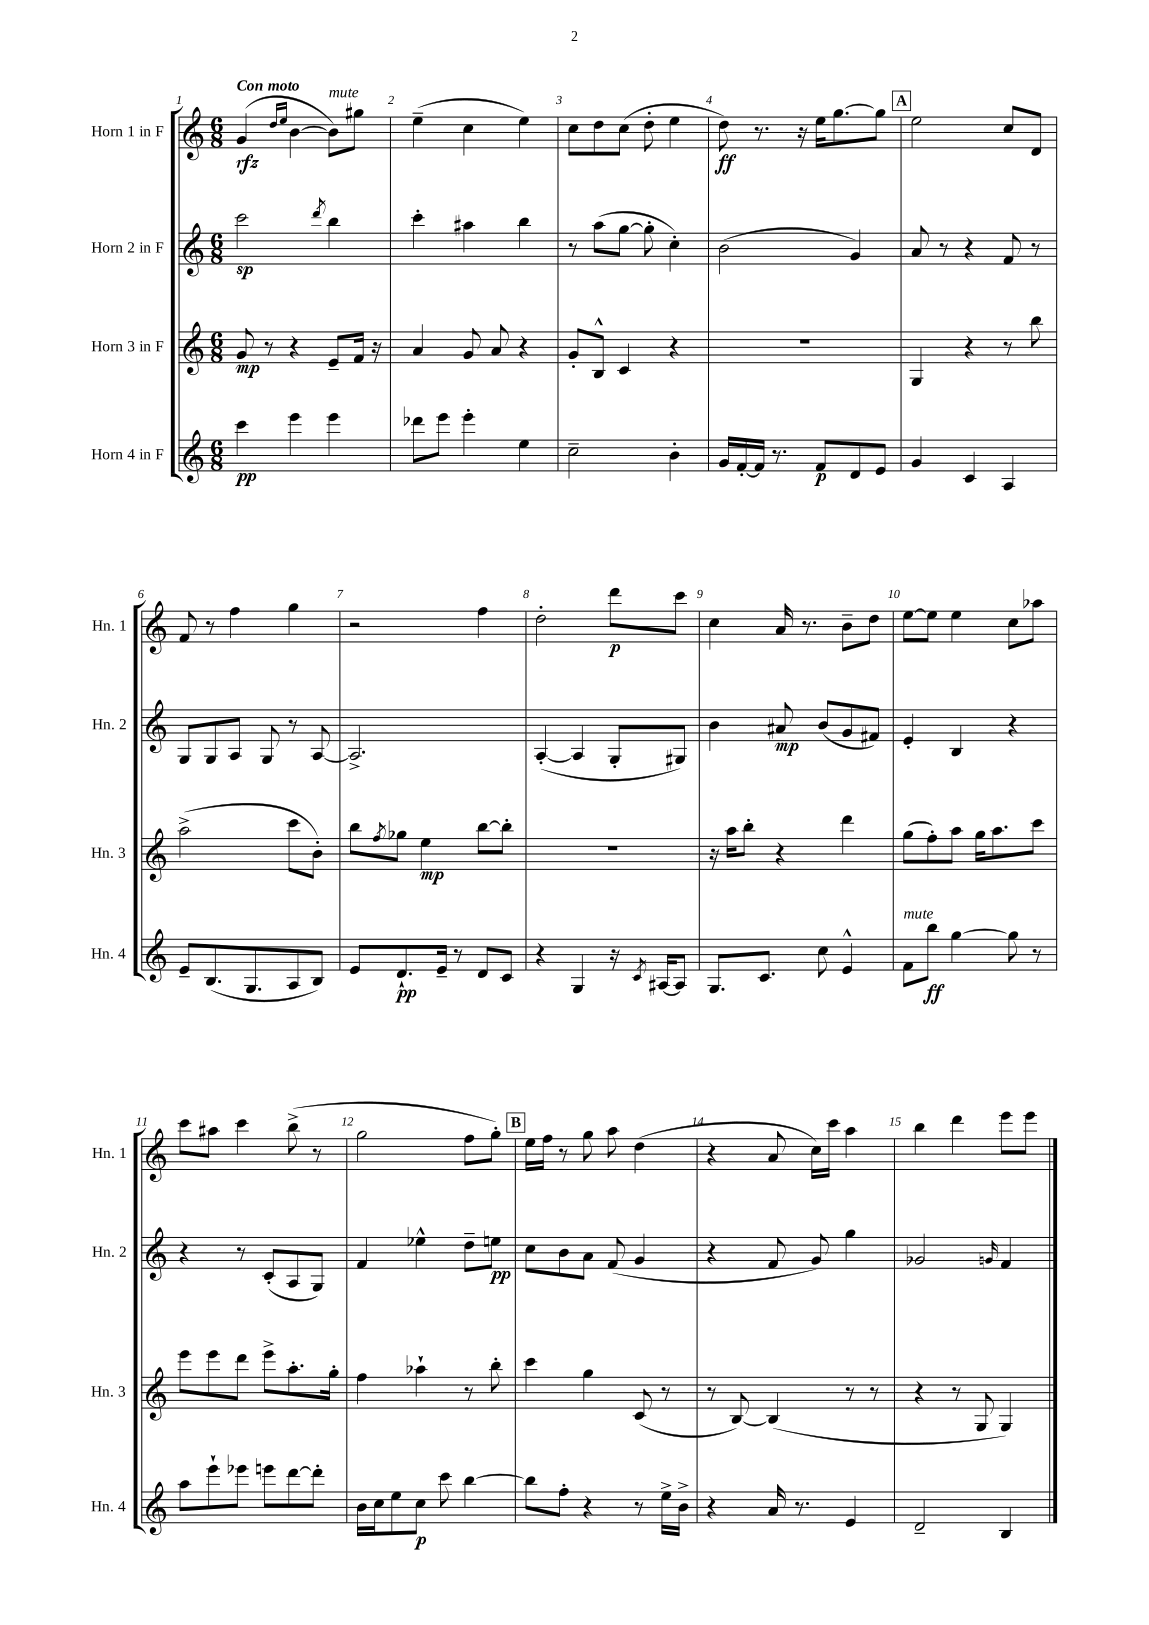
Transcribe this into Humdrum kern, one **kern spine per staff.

**kern	**dynam	**kern	**dynam	**kern	**dynam	**kern	**dynam
*part4	*part4	*part3	*part3	*part2	*part2	*part1	*part1
*staff4	*staff4	*staff3	*staff3	*staff2	*staff2	*staff1	*staff1
*I"Horn 4 in F	*	*I"Horn 3 in F	*	*I"Horn 2 in F	*	*I"Horn 1 in F	*
*I'Hn. 4	*	*I'Hn. 3	*	*I'Hn. 2	*	*I'Hn. 1	*
*clefG2	*	*clefG2	*	*clefG2	*	*clefG2	*
*k[]	*	*k[]	*	*k[]	*	*k[]	*
*M6/8	*	*M6/8	*	*M6/8	*	*M6/8	*
=1	=1	=1	=1	=1	=1	=1	=1
!	!	!	!	!	!	!LO:TX:a:B:t=Con moto	!
4ccc\	pp	8g/	mp	2ccc\	sp	(4g/	rfz
.	.	8r	.	.	.	.	.
.	.	.	.	.	.	16qqdd/LL	.
.	.	.	.	.	.	16qqee/JJ	.
4eee\	.	4r	.	.	.	[4b\	.
.	.	.	.	8qddd/	.	.	.
!	!	!	!	!	!	!LO:TX:a:i:t=mute	!
4eee\	.	8e~/L	.	4bb\	.	8b\L])	.
.	.	16f/Jk	.	.	.	8gg#X\J	.
.	.	16r	.	.	.	.	.
=2	=2	=2	=2	=2	=2	=2	=2
8ddd-X\L	.	4a/	.	4ccc'\	.	(4ee~\	.
8eee\J	.	.	.	.	.	.	.
4eee'\	.	8g/	.	4aa#X\	.	4cc\	.
.	.	8a/	.	.	.	.	.
4ee\	.	4r	.	4bb\	.	4ee\)	.
=3	=3	=3	=3	=3	=3	=3	=3
2cc~\	.	8g'/L	.	8r	.	8cc\L	.
.	.	8B^^/J	.	(8aa\L	.	8dd\	.
.	.	4c/	.	[8gg\J	.	(8cc\J	.
.	.	.	.	8gg'\]	.	8dd'\	.
4b'\	.	4r	.	4cc'\)	.	4ee\	.
=4	=4	=4	=4	=4	=4	=4	=4
16g/LL	.	2.r	.	(2b\	.	8dd\)	ff
[16f'/	.	.	.	.	.	.	.
16f/JJ]	.	.	.	.	.	8.r	.
8.r	.	.	.	.	.	.	.
.	.	.	.	.	.	16r	.
8f/L	p	.	.	.	.	16ee\KL	.
.	.	.	.	.	.	[8.gg\	.
8d/	.	.	.	4g/)	.	.	.
8e/J	.	.	.	.	.	8gg\J]	.
!!LO:REH:place=s1:t=A
=5	=5	=5	=5	=5	=5	=5	=5
4g/	.	4G/	.	8a/	.	2ee\	.
.	.	.	.	8r	.	.	.
4c/	.	4r	.	4r	.	.	.
4A/	.	8r	.	8f/	.	8cc/L	.
.	.	8bb\	.	8r	.	8d/J	.
!!LO:LB:g=z
=6	=6	=6	=6	=6	=6	=6	=6
8e~/L	.	(2aa^\	.	8G/L	.	8f/	.
(8.B/	.	.	.	8G/	.	8r	.
.	.	.	.	8A/J	.	4ff\	.
8.G/	.	.	.	.	.	.	.
.	.	.	.	8G/	.	.	.
8A/	.	8ccc\L	.	8r	.	4gg\	.
8B/J)	.	8b'\J)	.	[8A/	.	.	.
=7	=7	=7	=7	=7	=7	=7	=7
8e/L	.	8bb\L	.	2.A^/]	.	2r	.
.	.	8qff/	.	.	.	.	.
8.d`/	pp	8gg-X\J	.	.	.	.	.
.	.	4ee\	mp	.	.	.	.
16e~/Jk	.	.	.	.	.	.	.
8r	.	.	.	.	.	.	.
8d/L	.	[8bb\L	.	.	.	4ff\	.
8c/J	.	8bb'\J]	.	.	.	.	.
=8	=8	=8	=8	=8	=8	=8	=8
4r	.	2.r	.	([4A'/	.	2dd'\	.
4G/	.	.	.	4A/]	.	.	.
16r	.	.	.	8G'/L	.	8ddd\L	p
8qc/	.	.	.	.	.	.	.
[16A#X/KL	.	.	.	.	.	.	.
8A#/J]	.	.	.	8G#X/J)	.	8ccc\J	.
=9	=9	=9	=9	=9	=9	=9	=9
8.G/L	.	16r	.	4b\	.	4cc\	.
.	.	16aa\KL	.	.	.	.	.
.	.	8bb'\J	.	.	.	.	.
8.c/J	.	.	.	.	.	.	.
.	.	4r	.	8a#X/	mp	16a/	.
.	.	.	.	.	.	8.r	.
8cc\	.	.	.	(8b/L	.	.	.
4e^^/	.	4ddd\	.	8g/	.	8b~\L	.
.	.	.	.	8f#X/J)	.	8dd\J	.
=10	=10	=10	=10	=10	=10	=10	=10
!LO:TX:a:i:t=mute	!	!	!	!	!	!	!
8f\L	.	(8gg\L	.	4e'/	.	[8ee\L	.
8bb\J	ff	8ff'\)	.	.	.	8ee\J]	.
[4gg\	.	8aa\J	.	4B/	.	4ee\	.
.	.	16gg\KL	.	.	.	.	.
.	.	8.aa\	.	.	.	.	.
8gg\]	.	.	.	4r	.	8cc\L	.
8r	.	8ccc\J	.	.	.	8aa-X\J	.
!!LO:LB:g=z
=11	=11	=11	=11	=11	=11	=11	=11
8aa\L	.	8eee\L	.	4r	.	8ccc\L	.
8eee`\	.	8eee\	.	.	.	8aa#X\J	.
8eee-X\J	.	8ddd\J	.	8r	.	4ccc\	.
8eeen\L	.	8eee^\L	.	(8c'/L	.	.	.
[8ddd\	.	8.aa'\	.	8A/	.	(8bb^\	.
8ddd'\J]	.	.	.	8G/J)	.	8r	.
.	.	16gg'\Jk	.	.	.	.	.
=12	=12	=12	=12	=12	=12	=12	=12
16b\LL	.	4ff\	.	4f/	.	2gg\	.
16cc\J	.	.	.	.	.	.	.
8ee\	.	.	.	.	.	.	.
8cc\J	p	4aa-X`\	.	4ee-X^^\	.	.	.
8ccc\	.	.	.	.	.	.	.
[4bb\	.	8r	.	8dd~\L	.	8ff\L	.
.	.	8bb'\	.	8een\J	pp	8gg'\J)	.
!!LO:REH:place=s1:t=B
=13	=13	=13	=13	=13	=13	=13	=13
8bb\L]	.	4ccc\	.	8cc\L	.	16ee\LL	.
.	.	.	.	.	.	16ff\JJ	.
8ff'\J	.	.	.	8b\	.	8r	.
4r	.	4gg\	.	8a\J	.	8gg\	.
.	.	.	.	(8f/	.	8aa\	.
8r	.	(8c/	.	4g/	.	(4dd\	.
16ee^\LL	.	8r	.	.	.	.	.
16b^\JJ	.	.	.	.	.	.	.
=14	=14	=14	=14	=14	=14	=14	=14
4r	.	8r	.	4r	.	4r	.
.	.	[8B/)	.	.	.	.	.
16a/	.	(4B/]	.	8f/	.	8a/	.
8.r	.	.	.	.	.	.	.
.	.	.	.	8g/)	.	16cc\LL)	.
.	.	.	.	.	.	16ccc\JJ	.
4e/	.	8r	.	4gg\	.	4aa\	.
.	.	8r	.	.	.	.	.
=15	=15	=15	=15	=15	=15	=15	=15
2d~/	.	4r	.	2g-X/	.	4bb\	.
.	.	8r	.	.	.	4ddd\	.
.	.	8G/	.	.	.	.	.
.	.	.	.	16qqgn/	.	.	.
4B/	.	4G/)	.	4f/	.	8eee\L	.
.	.	.	.	.	.	8eee\J	.
==	==	==	==	==	==	==	==
*-	*-	*-	*-	*-	*-	*-	*-
